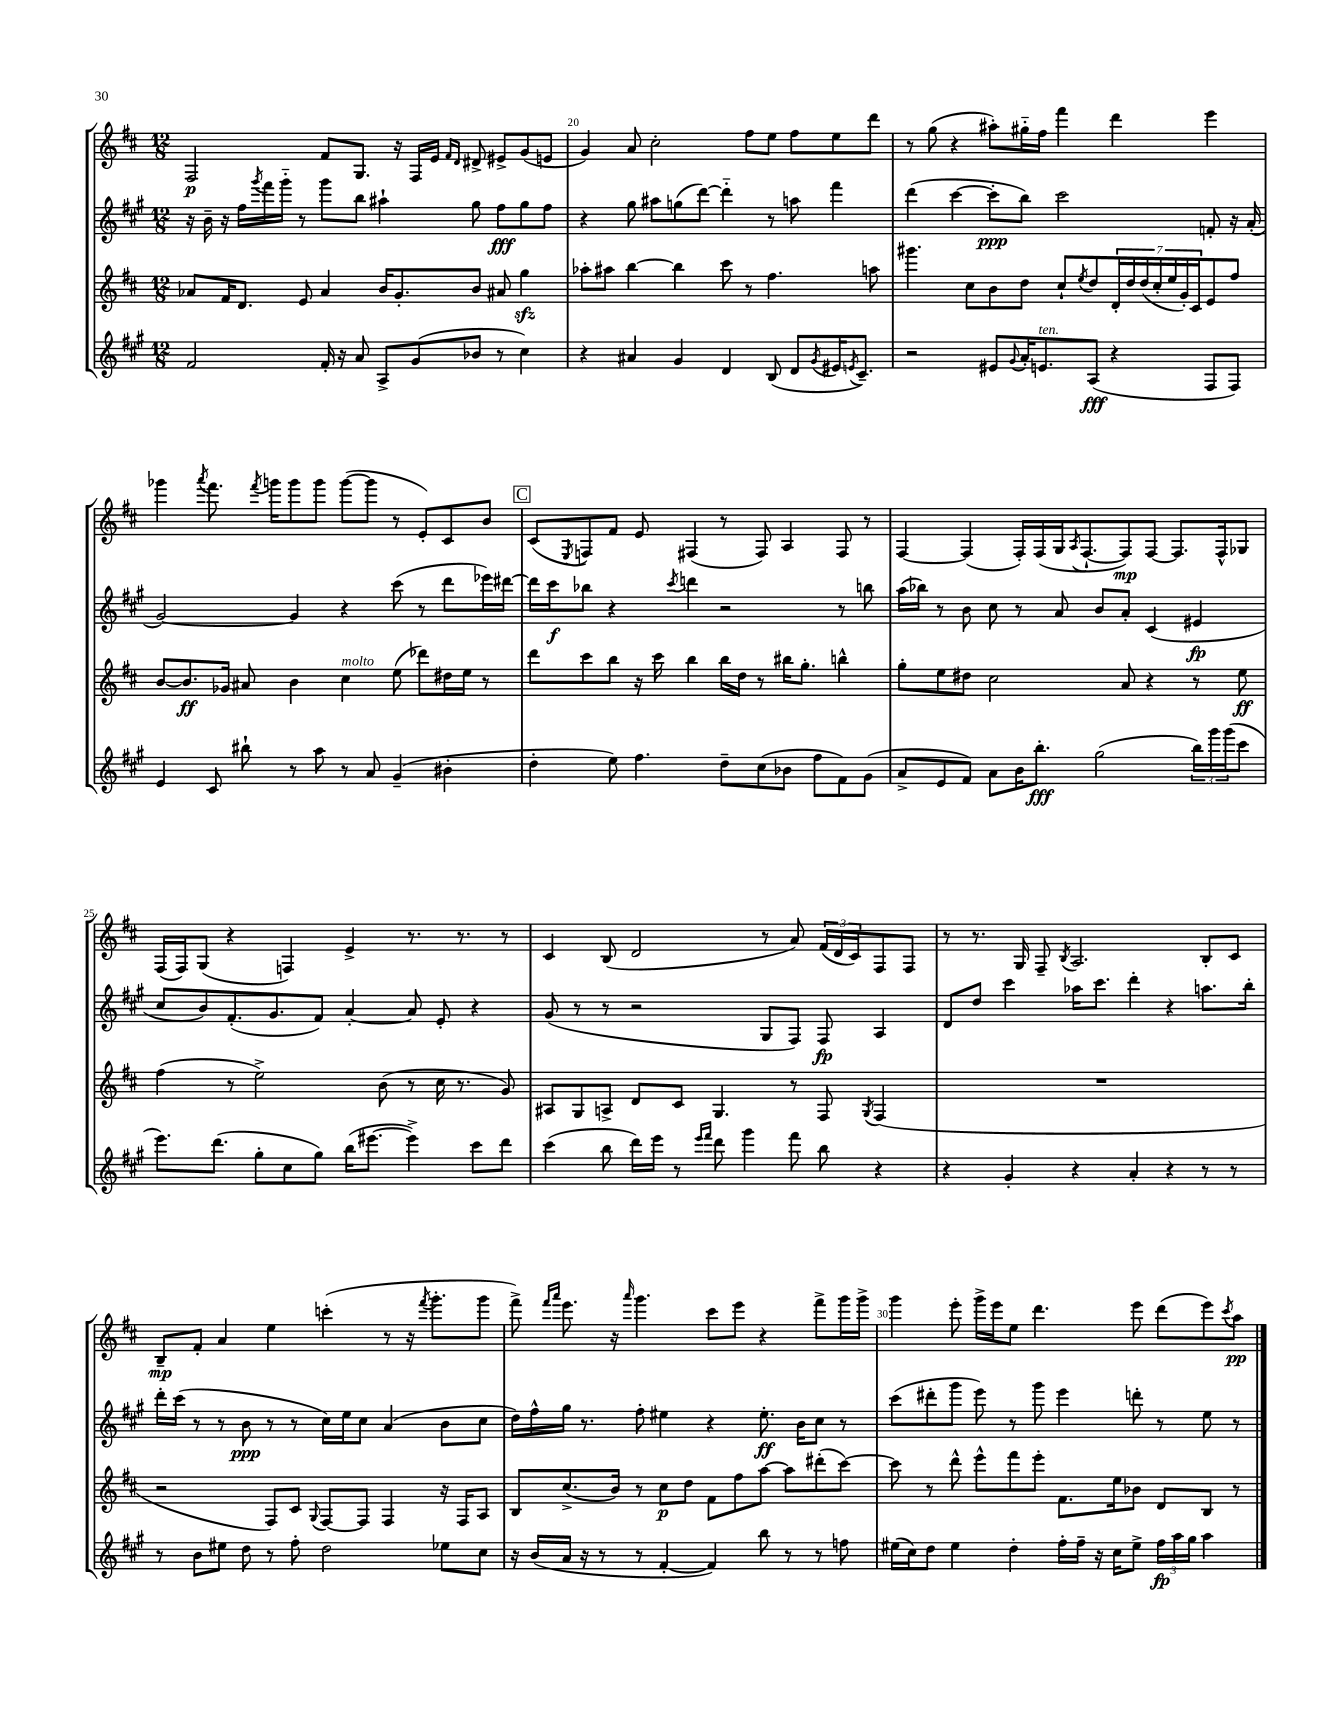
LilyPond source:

<<
\new StaffGroup <<
\new Staff = "s0" {
    \clef treble \key d \major \numericTimeSignature \time 12/8
    fis2\p fis'8 g8. r16 fis16 e'16 \grace { fis'16 d'16 } dis'8-> eis'8-> g'8( e'8 |
    g'4) a'8 cis''2-. fis''8 e''8 fis''8 e''8 d'''8 |
    r8 g''8( r4 ais''8-.) gis''16-_ fis''16 fis'''4 d'''4 e'''4 |
    ges'''4 \acciaccatura { a'''8 } fis'''8. \acciaccatura { fis'''8 } g'''16 g'''8 g'''8 g'''8~( g'''8 r8 e'8-.) cis'8 b'8 |
    \mark \markup { \box "C" } cis'8( \acciaccatura { e8 } f8) fis'8 e'8 fis4( r8 fis8) a4 fis8 r8 |
    fis4~ fis4( fis16-.) fis16( g16 \acciaccatura { a8 } fis8.~-! fis8\mp) fis8~ fis8. fis16-^ ges8 |
    fis16( fis16) g8( r4 f4) e'4-> r8. r8. r8 |
    cis'4 b8( d'2 r8 a'8) \tuplet 3/2 { fis'16( d'16 cis'16) } fis8 fis8 |
    r8 r8. g16 fis8-- \acciaccatura { b8 } a2. b8-. cis'8 |
    b8--\mp fis'8-. a'4 e''4 c'''4-.( r8 r16 \acciaccatura { fis'''8 } g'''8.-. g'''8 |
    fis'''8->) \grace { fis'''16 a'''16 } e'''8. r16 \grace { a'''16 } g'''4. cis'''8 e'''8 r4 fis'''8-> g'''16 g'''16-> |
    g'''4 e'''8-. g'''16-> e'''16 e''8 d'''4. e'''8 d'''8( e'''8) \acciaccatura { cis'''8 } a''8\pp \bar "|." |
}
\new Staff = "s1" {
    \clef treble \key a \major \numericTimeSignature \time 12/8
    r16 b'16-- r16 fis''16 \acciaccatura { gis'''8 } fis'''16 gis'''16-_ r8 gis'''8 b''8 ais''4-! gis''8 fis''8\fff gis''8 fis''8 |
    r4 gis''8 ais''8 g''8( d'''8~) d'''4-_ r8 a''8 fis'''4 |
    d'''4( cis'''4~ cis'''8-.\ppp b''8) cis'''2 f'8-. r16 a'16-.( |
    gis'2~) gis'4 r4 cis'''8( r8 d'''8 ees'''16) dis'''16~ |
    \mark \markup { \box "C" } dis'''16 cis'''16\f bes''8 r4 \acciaccatura { cis'''8 } d'''4 r2 r8 b''8 |
    a''16( bes''16) r8 b'8 cis''8 r8 a'8 b'8 a'8-. cis'4( eis'4\fp |
    cis''8 b'8) fis'8.-.( gis'8. fis'8) a'4~-. a'8 e'8-. r4 |
    gis'8( r8 r8 r2 gis8 fis8) fis8\fp a4 |
    d'8 d''8 cis'''4 aes''16 cis'''8. d'''4-. r4 a''8. b''16-. |
    d'''16-. cis'''16( r8 r8 b'8\ppp r8 r8 cis''16) e''16 cis''8 a'4( b'8 cis''8 |
    d''16) fis''16-^ gis''16 r8. fis''8-. eis''4 r4 eis''8.-.\ff b'16 cis''8 r8 |
    cis'''8( dis'''8-. gis'''8 e'''8) r8 gis'''8 e'''4 d'''8-. r8 e''8 r8 \bar "|." |
}
\new Staff = "s2" {
    \clef treble \key d \major \numericTimeSignature \time 12/8
    aes'8 fis'16 d'8. e'8 aes'4 b'16 g'8.-. b'8 ais'8 g''4\sfz |
    aes''8-. ais''8 b''4~ b''4 cis'''8 r8 fis''4. a''8 |
    gis'''4. cis''8 b'8 d''8 cis''8-! \acciaccatura { e''8 } d''8 \tuplet 7/4 { d'16-. d''16 d''16( cis''16-. e''16 g'16-.) cis'16 } e'8 fis''8 |
    b'8~ b'8.\ff ges'16 ais'8 b'4 cis''4^\markup { \italic "molto" } e''8( des'''8) dis''16 e''16 r8 |
    \mark \markup { \box "C" } d'''8 cis'''8 b''8 r16 cis'''16 b''4 b''16 d''16 r8 bis''16 g''8.-. b''4-^ |
    g''8-. e''8 dis''8 cis''2 a'8 r4 r8 e''8\ff |
    fis''4( r8 e''2->) b'8( r8 cis''16 r8. g'8) |
    ais8 g8 a8-> d'8 cis'8 g4. r8 fis8 \acciaccatura { g8 } fis4( |
    R1. |
    r2 fis8) cis'8 \appoggiatura { g8 } fis8~ fis8 fis4 r16 fis16 a8 |
    b8 cis''8.->( b'16) r8 cis''8\p d''8 fis'8 fis''8 a''8~ a''8 dis'''8-.( cis'''8~) |
    cis'''8 r8 d'''8-^ e'''8-^ fis'''8 e'''8-. fis'8. e''16 bes'8 d'8 b8 r8 \bar "|." |
}
\new Staff = "s3" {
    \clef treble \key a \major \numericTimeSignature \time 12/8
    fis'2 fis'16-. r16 a'8 a8-> gis'8( bes'8 r8 cis''4) |
    r4 ais'4 gis'4 d'4 b8( d'8 \acciaccatura { gis'8 } eis'16 \acciaccatura { e'8 } cis'8.--) |
    r2 eis'8 \appoggiatura { gis'8 } a'16-. e'8.^\markup { \italic "ten." } a8\fff( r4 fis8 fis8) |
    e'4 cis'8 bis''8-! r8 a''8 r8 a'8 gis'4--( bis'4-. |
    \mark \markup { \box "C" } d''4-. e''8) fis''4. d''8-- cis''8( bes'8 fis''8 fis'8) gis'8( |
    a'8-> e'8 fis'8) a'8 b'16 b''8.-.\fff gis''2( \tuplet 3/2 { b''16) gis'''16 gis'''16( } cis'''8 |
    e'''8.) d'''8.( gis''8-. cis''8 gis''8) b''16( eis'''8.~ eis'''4->) cis'''8 d'''8 |
    cis'''4( b''8 d'''16) e'''16 r8 \grace { e'''16 fis'''16 } d'''8 gis'''4 fis'''8 b''8 r4 |
    r4 gis'4-. r4 a'4-. r4 r8 r8 |
    r8 b'8 eis''8 d''8 r8 fis''8-. d''2 ees''8 cis''8 |
    r16 b'16( a'16 r16 r8 r8 fis'4~-. fis'4) b''8 r8 r8 f''8 |
    eis''16( cis''16) d''8 eis''4 d''4-. fis''16-. fis''16-- r16 cis''16 eis''8-> \tuplet 3/2 { fis''16\fp a''16 gis''16 } a''4 \bar "|." |
}
>>
>>
\layout { \context { \Score currentBarNumber = #19 \override BarNumber.break-visibility = ##(#f #t #t) barNumberVisibility = #(every-nth-bar-number-visible 5) } }
